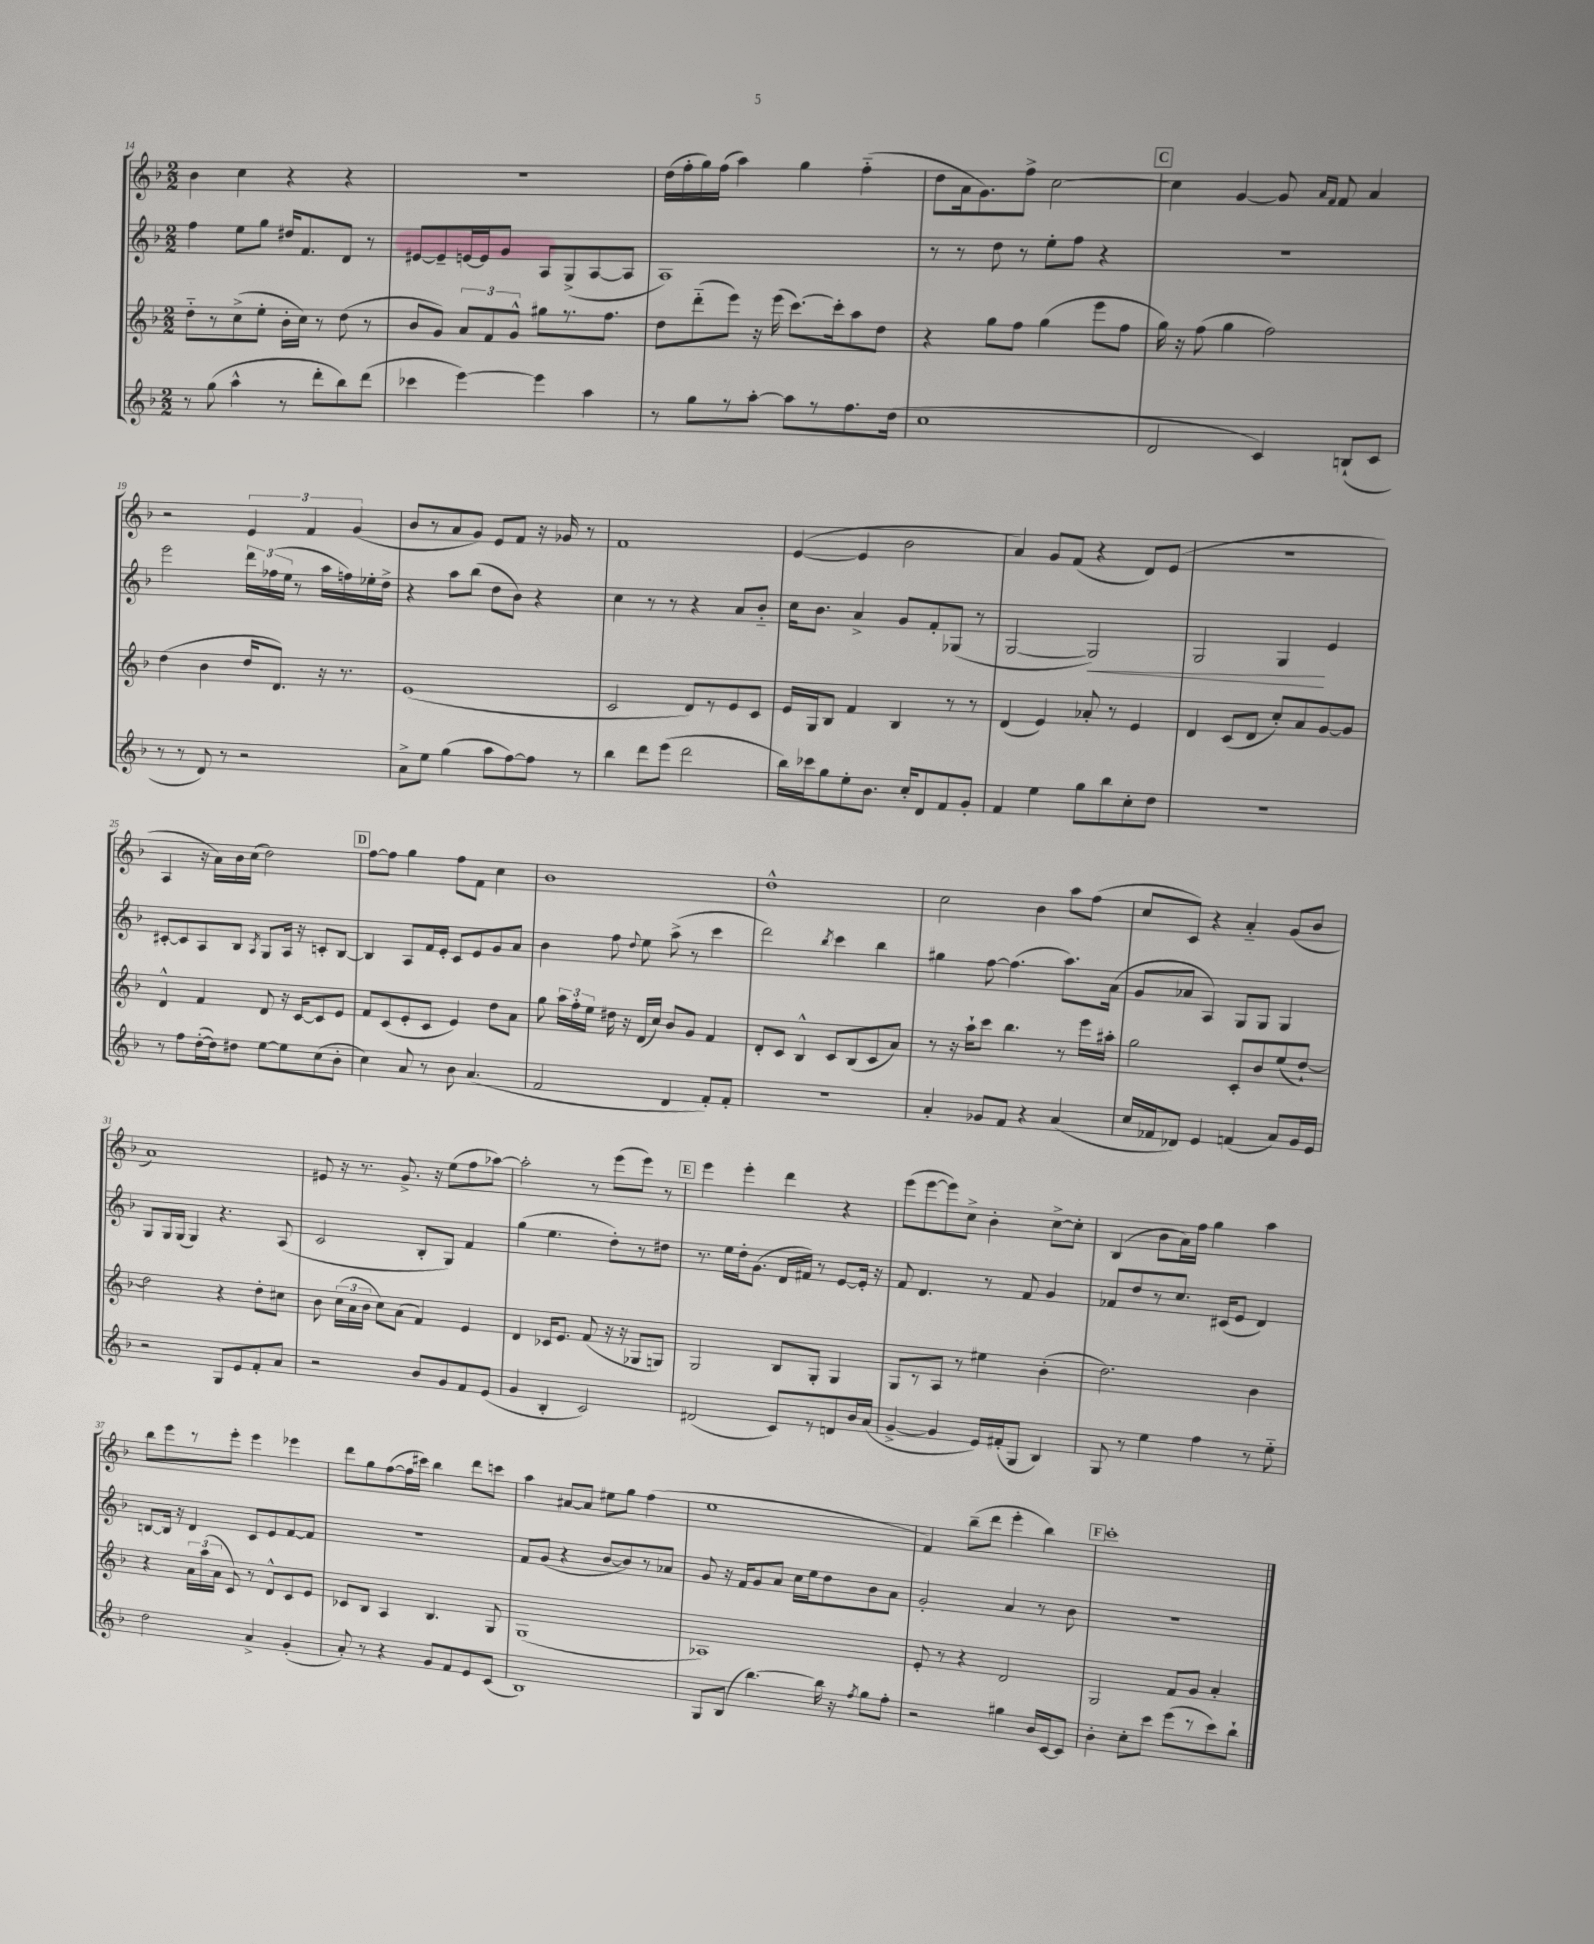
<<
\new StaffGroup <<
\new Staff = "s0" {
    \clef treble \key f \major \numericTimeSignature \time 2/2
    \autoBeamOff bes'4 c''4 r4 r4 |
    R1 |
    d''16[( f''16-. g''16) f''16]( a''4) g''4 f''4-_( |
    d''8[ a'16 g'8.) f''8]-> c''2~ |
    \mark \markup { \box "C" } c''4 g'4~ g'8 \grace { a'16[ f'16] } f'8 a'4 |
    r2 \tuplet 3/2 { e'4 f'4 g'4( } |
    bes'8[ r8 a'8 g'8]) e'8[ f'8] r16 ges'16 r8 |
    f'1 |
    e'4~( e'4 bes'2 |
    a'4) g'8[ f'8]( r4 d'8[) e'8]( |
    r1 |
    a4 r16 a'16[) bes'16 c''16]( d''2) |
    \mark \markup { \box "D" } f''8[~ f''8] g''4 f''8[ f'8] c''4 |
    bes'1 |
    d''1-^ |
    c''2 bes'4 a''8[ f''8]( |
    c''8[ c'8]) r4 a'4-_ g'8[( bes'8] |
    a'1) |
    eis'8 r16 r8. g'8.-> r16 e''8[( f''8 aes''8]~) |
    aes''2-. r8 e'''8[( e'''8]) r8 |
    \mark \markup { \box "E" } e'''4 e'''4-. d'''4 r4 |
    e'''8[( e'''8~ e'''8) c''8]-> bes'4-. c''8[~-> c''8]-. |
    bes4( bes'8[ a'16) f''16] g''4 a''4 |
    bes''8[ e'''8 r8 e'''8]-. e'''4 ees'''4 |
    d'''8[ g''8 f''8~( f''16 cis'''16]) bes''4 d'''8[ c'''8] |
    a''4 ais'8[~ ais'8] eis''8[ g''8] f''4( |
    e''1 |
    f'4) bes''8[--( d'''8] e'''4-. bes''4) |
    \mark \markup { \box "F" } c'''1-. \bar "|." |
}
\new Staff = "s1" {
    \clef treble \key f \major \numericTimeSignature \time 2/2
    \autoBeamOff f''4 e''8[ g''8] dis''16[ f'8. d'8] r8 |
    eis'8[~ eis'8-- e'16~ e'16 g'8] a8[ g8->( a8~ a8] |
    a1) |
    r8 r8 d''8 r8 e''8[-. f''8] r4 |
    \mark \markup { \box "C" } R1 |
    e'''2 \tuplet 3/2 { d'''16[ fes''16( e''16] } r8 a''16[ f''16) ees''16-. d''16]-> |
    r4 a''8[ bes''8]( d''8[ bes'8]) r4 |
    c''4 r8 r8 r4 a'8[ bes'8]-_ |
    c''16[ bes'8.] a'4-> g'8[ f'8-. ges8]( r8 |
    g2~ g2\<) |
    g2 g4\! e'4 |
    cis'8[~-. cis'8 a8 bes8] \acciaccatura { a8 } g8[ a16] r16 c'8[-. bes8]~ |
    \mark \markup { \box "D" } bes4 a8[ f'16 e'16]-. c'8[ e'8 g'8 a'8] |
    bes'4 f''8 \appoggiatura { d''8 } e''8 a''8->( r8 c'''4 |
    d'''2) \acciaccatura { bes''8 } c'''4 bes''4 |
    gis''4 f''8~ f''4.( a''8.[) a'16]( |
    g'8[ aes'8] a4) g8[ g8] g4 |
    g8[ g16 g16]( g4) r4. a8( |
    c'2 bes8[-. g8]) f'4 |
    g''4( e''4. d''8[-.) r8 dis''8] |
    \mark \markup { \box "E" } r8. e''16[ d''16-. g'8.]( d'16[ fis'16]) r8 e'8[~ e'16]-. r16 |
    f'8 d'4. r8 f'8 g'4 |
    fes'8[ d''8 r8 c''8.] cis'16[( e'8] d'4) |
    b8[~ b16] r16 d'4 c'8[ e'8 f'8~ f'8] |
    R1 |
    f'8[ g'8]( r4 bes'8[~ bes'8) r8 aes'8] |
    g'8 r16 f'16[ g'8 a'8] c''16[ e''16 d''8 bes'8 a'8] |
    g'2-. a'4 r8 bes'8 |
    \mark \markup { \box "F" } r1 \bar "|." |
}
\new Staff = "s2" {
    \clef treble \key f \major \numericTimeSignature \time 2/2
    \autoBeamOff d''8[-_ r8 c''8->( e''8]-. bes'16[-. c''16]) r8 d''8( r8 |
    bes'8[ g'8]) \tuplet 3/2 { a'8[ f'8 g'8]-^ } gis''8[ r8. f''8.] |
    d''8[ d'''8-_( e'''8]) r16 e'''16( c'''8.[~) c'''16-. a''8 d''8] |
    r4 g''8[ f''8] g''4( e'''8[ f''8] |
    \mark \markup { \box "C" } g''16) r16 f''8( g''4 f''2) |
    d''4( bes'4 d''16[ d'8.]) r16 r8. |
    e'1( |
    c'2 d'8[) r8 e'8 c'8] |
    e'16[ g16 bes8] f'4 bes4 r8 r8 |
    d'4( e'4) aes'8-. r8 e'4 |
    d'4 c'8[( d'8] c''8[-.) a'8 g'8~ g'8] |
    d'4-^ f'4 d'8 r16 c'16[~ c'8 e'8] |
    \mark \markup { \box "D" } f'8[ c'8( e'8-. c'8] e'4) d''8[ a'8] |
    g''8 \tuplet 3/2 { a''16[ f''16-. e''16] } dis''16 r16 d'16[( c''16]) bes'8[ g'8] f'4 |
    d'8[-. c'8] bes4-^ c'8[ bes8( c'8 a'8]) |
    r8 r16 a''16[-! c'''8] bes''4. r8 e'''16[ ais''16]-. |
    g''2 c'8[-. bes'8 e''8( d''8]~-!) |
    d''2 r4 d''8[-. cis''8] |
    bes'8 \tuplet 3/2 { c''16[( a'16 bes'16] } c''8[) a'8]( f'4) e'4 |
    d'4 ces'16[ e'8.] f'8( r16 r16 ges8[ g8]) |
    \mark \markup { \box "E" } g2 bes8[ g8]-. g4 |
    g8[ r8 a8] r8 eis''4 bes'4-.( |
    d''2.) bes'4 |
    r4 \tuplet 3/2 { a'16[ a''16( a'16] } c'8) r8 d'8[-^ c'8 e'8] |
    ces'8[ bes8] a4 bes4. g8 |
    g1( |
    aes1) |
    e'8-. r8 r4 d'2 |
    \mark \markup { \box "F" } g2 f'8[ g'8] a'4-. \bar "|." |
}
\new Staff = "s3" {
    \clef treble \key f \major \numericTimeSignature \time 2/2
    \autoBeamOff r8 g''8( a''4-^ r8 d'''8[-. bes''8) d'''8]( |
    ces'''4 e'''4~) e'''4 a''4 |
    r8 g''8[ r8 a''8]~-. a''8[ r8 f''8. d''16]( |
    c''1 |
    \mark \markup { \box "C" } d'2 c'4) b8[-!( c'8] |
    r8 r8 d'8) r8 r2 |
    a'8[-> e''8] g''4( a''8[ f''8~) f''8] r8 |
    bes''4 d'''8[ e'''8]( d'''2 |
    bes''16[) ces'''16 g''8 e''8-. bes'8.] c''16[-. d'8 f'8 g'8]-. |
    f'4 e''4 g''8[ bes''8 c''8-. d''8] |
    r1 |
    r8 f''8[ d''16~-.( d''16) dis''8] e''8[~ e''8 c''8( bes'8]-. |
    \mark \markup { \box "D" } c''4) a'8 r8 bes'8 a'4.( |
    f'2 d'4 f'8[-.) f'8]-. |
    R1 |
    a'4-. ges'8[ f'8] r4 a'4( |
    c''16[ fes'16 des'8]) e'4 f'4( a'8[) g'16 e'16] |
    r2 g8[ e'8 f'8-. a'8] |
    r2 bes'8[ g'8 f'8 e'8]( |
    g'4 bes4-. c'2) |
    \mark \markup { \box "E" } dis'2( c'8[) r8 d'8 bes'16 a'16]( |
    g'4~-> g'4 e'16[) fis'16-.( g8] bes4) |
    g8 r8 e''4 f''4 r8 e''8-_ |
    d''2 a'4-> g'4-.( |
    a'8-.) r8 r4 g'8[ f'8 e'8 c'8]( |
    bes1) |
    g8[ bes8]( bes''4.~) bes''16 r16 \acciaccatura { f''8 } g''8[ f''8]-. |
    r2 gis''4 bes'16[ c'16~ c'8] |
    \mark \markup { \box "F" } bes'4-. c''8[-. c'''8] e'''8[( r8 c'''8) bes''8]-! \bar "|." |
}
>>
>>
\layout { \context { \Score currentBarNumber = #14 } }
